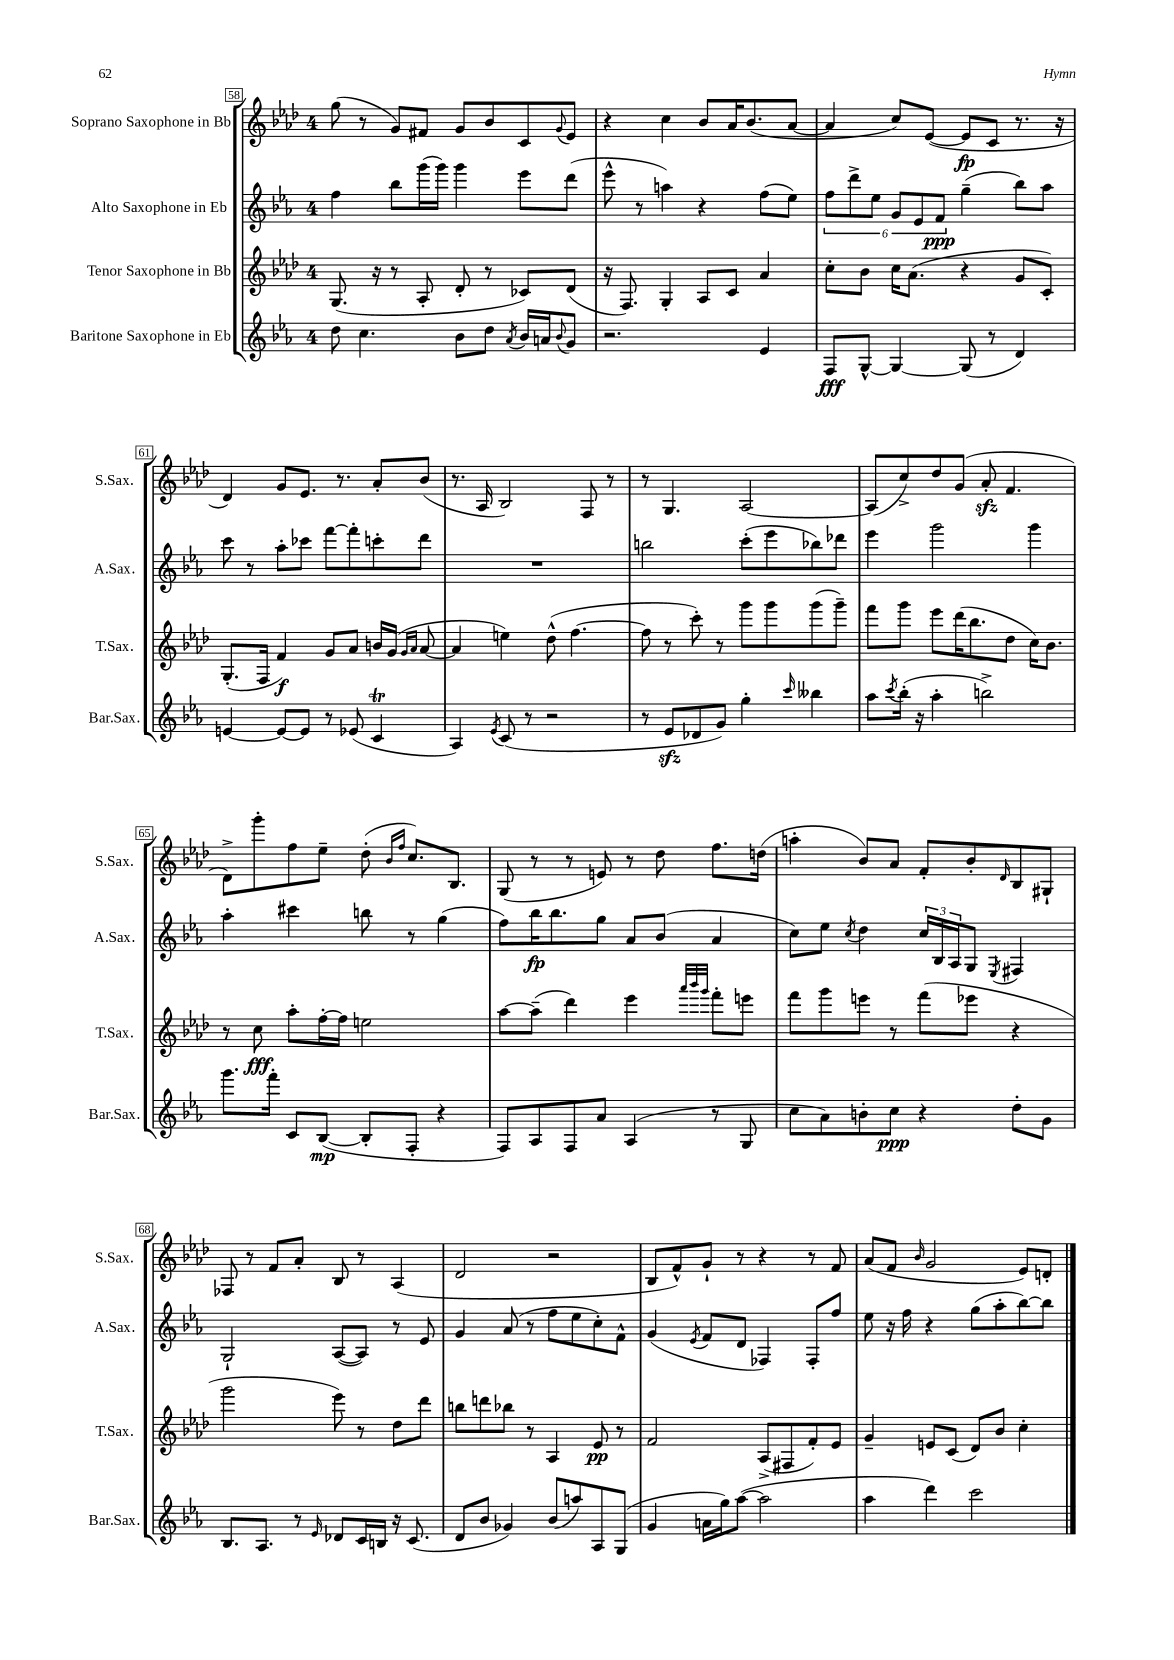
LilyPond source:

<<
\new StaffGroup <<
\new Staff = "s0" \with { instrumentName = "Soprano Saxophone in Bb" shortInstrumentName = "S.Sax." } {
    \clef treble \key aes \major \once \override Staff.TimeSignature.style = #'single-digit \time 4/4
    g''8( r8 g'8) fis'8 g'8 bes'8 c'8 \appoggiatura { g'8 } ees'8 |
    r4 c''4 bes'8 aes'16 bes'8.( aes'8~ |
    aes'4 c''8) ees'8~( ees'8\fp c'8 r8. r16 |
    des'4) g'8 ees'8. r8. aes'8-. bes'8( |
    r8. aes16 bes2) f8 r8 |
    r8 g4. aes2~ |
    aes8( c''8->) des''8 g'8( aes'8-.\sfz f'4. |
    des'8->) g'''8-. f''8 ees''8-- des''8-.( \grace { bes'16 f''16 } c''8.) bes8. |
    g8( r8 r8 e'8) r8 des''8 f''8. d''16( |
    a''4-. bes'8) aes'8 f'8-. bes'8-. \grace { des'16 } bes8 gis8-! |
    fes8 r8 f'8 aes'8-. bes8 r8 aes4( |
    des'2 r2 |
    bes8 f'8-^) g'8-! r8 r4 r8 f'8 |
    aes'8( f'8 \grace { bes'16 } g'2 ees'8) d'8-. \bar "|." |
}
\new Staff = "s1" \with { instrumentName = "Alto Saxophone in Eb" shortInstrumentName = "A.Sax." } {
    \clef treble \key ees \major \once \override Staff.TimeSignature.style = #'single-digit \time 4/4
    f''4 bes''8 g'''16( g'''16) g'''4 ees'''8 d'''8( |
    ees'''8-^ r8 a''4) r4 f''8( ees''8) |
    \tuplet 6/4 { f''8 d'''8-> ees''8 g'8 ees'8 f'8\ppp } g''4--( bes''8) aes''8 |
    c'''8 r8 aes''8-. ces'''8 f'''8~ f'''8-. c'''8-. d'''8 |
    R1 |
    b''2 c'''8-.( ees'''8 bes''8) des'''8 |
    ees'''4 g'''2 g'''4 |
    aes''4-. cis'''4 b''8 r8 g''4( |
    f''8) bes''16\fp bes''8. g''8 aes'8 bes'8( aes'4 |
    c''8) ees''8 \acciaccatura { c''8 } d''4 \tuplet 3/2 { c''16 bes16 aes16 } g8 \acciaccatura { ees8 } fis4 |
    g2-! aes8~( aes8) r8 ees'8 |
    g'4 aes'8( r8 f''8 ees''8 c''8-.) f'8-^ |
    g'4( \acciaccatura { ees'8 } f'8 d'8 fes4) fes8-. f''8 |
    ees''8 r16 f''16 r4 g''8( aes''8-. bes''8~) bes''8 \bar "|." |
}
\new Staff = "s2" \with { instrumentName = "Tenor Saxophone in Bb" shortInstrumentName = "T.Sax." } {
    \clef treble \key aes \major \once \override Staff.TimeSignature.style = #'single-digit \time 4/4
    g8.( r16 r8 aes8-. des'8-. r8 ces'8) des'8( |
    r16 f8.) g4-. aes8 c'8 aes'4 |
    c''8-. bes'8 c''16 aes'8.( r4 g'8 c'8-.) |
    g8.-.( f16 f'4\f) g'8 aes'8 b'16 g'16( \grace { g'16 aes'16 } aes'8~ |
    aes'4 e''4) des''8-^( f''4.~ |
    f''8 r8 c'''8-.) r8 g'''8 g'''8 g'''8( g'''8--) |
    f'''8 g'''8 ees'''8 des'''16( bes''8. des''8 c''16) bes'8. |
    r8 c''8\fff aes''8-. f''16~-. f''16 e''2 |
    aes''8~ aes''8--( des'''4) ees'''4 \grace { aes'''32 bes'''32 g'''32 } f'''8-. e'''8 |
    f'''8 g'''8 e'''8 r8 f'''8( ees'''8 r4 |
    g'''2 ees'''8) r8 des''8 des'''8 |
    b''8 d'''8 bes''8 r8 aes4 ees'8\pp r8 |
    f'2 aes8->( fis8 f'8-.) ees'8 |
    g'4-- e'8 c'8( des'8) bes'8 c''4-. \bar "|." |
}
\new Staff = "s3" \with { instrumentName = "Baritone Saxophone in Eb" shortInstrumentName = "Bar.Sax." } {
    \clef treble \key ees \major \once \override Staff.TimeSignature.style = #'single-digit \time 4/4
    d''8 c''4. bes'8 d''8 \acciaccatura { aes'8 } bes'16 a'16 \appoggiatura { bes'8 } g'8 |
    r2. ees'4 |
    f8\fff g8~-^ g4~ g8( r8 d'4) |
    e'4~ e'8~ e'8 r8 ees'8( c'4\trill |
    aes4) \acciaccatura { ees'8 } c'8( r8 r2 |
    r8 ees'8\sfz des'8 g'8) g''4-. \grace { c'''16 } beses''4 |
    aes''8 \acciaccatura { c'''8 } bes''16-.( r16 aes''4-. b''2->) |
    g'''8. f'''16-. c'8 bes8~\mp( bes8-. f8-. r4 |
    f8) aes8 f8 aes'8 aes4( r8 g8 |
    c''8 aes'8) b'8-. c''8\ppp r4 d''8-. g'8 |
    bes8. aes8. r8 \grace { ees'16 } des'8 c'16 b16 r16 c'8.( |
    d'8 bes'8 ges'4) bes'8( a''8) aes8 g8( |
    g'4 a'16 g''16) aes''8~( aes''2 |
    aes''4 d'''4) c'''2 \bar "|." |
}
>>
>>
\layout { \context { \Score currentBarNumber = #58 \override BarNumber.stencil = #(make-stencil-boxer 0.1 0.3 ly:text-interface::print) } }
